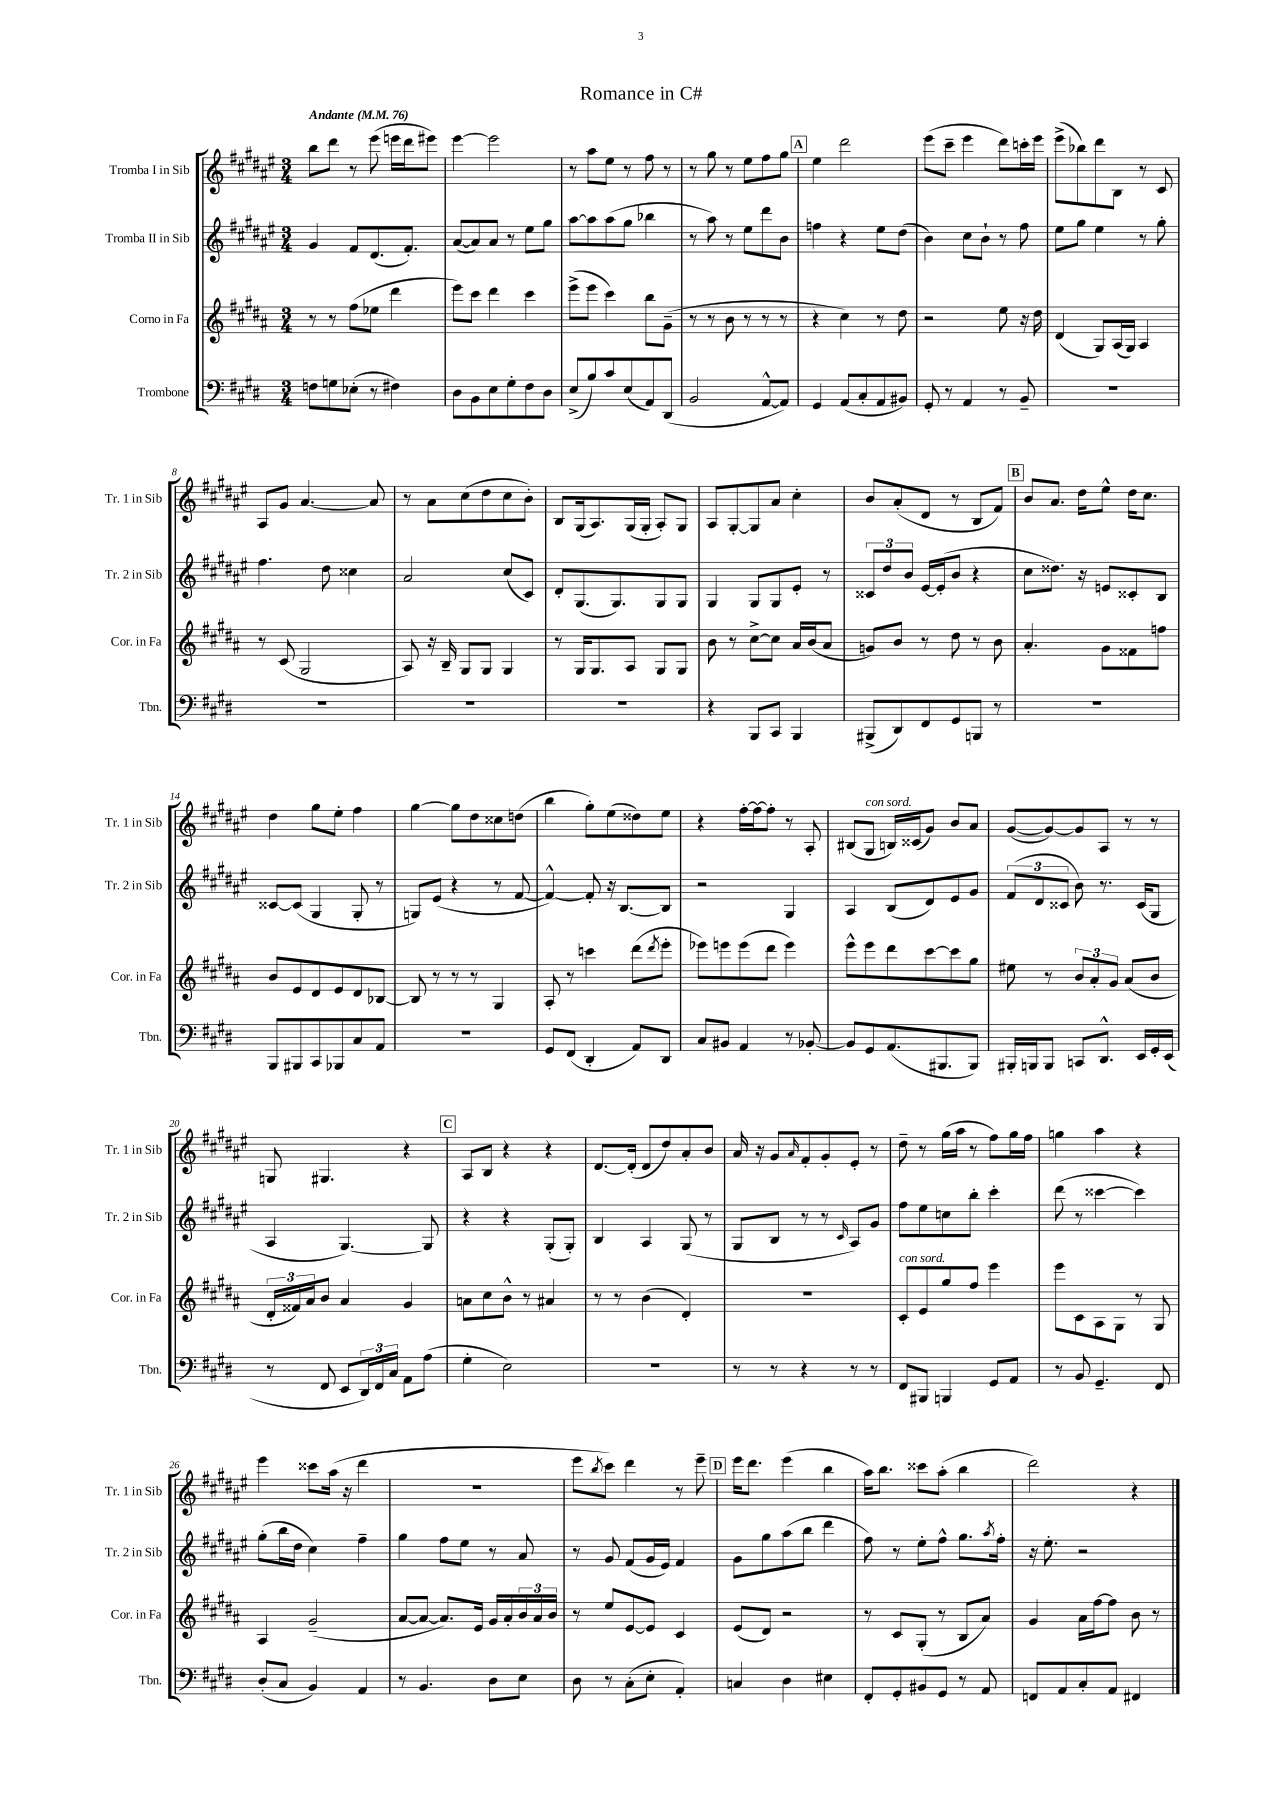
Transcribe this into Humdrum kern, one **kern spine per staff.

**kern	**kern	**kern	**kern
*staff4	*staff3	*staff2	*staff1
*clefF4	*clefG2	*clefG2	*clefG2
*k[f#c#g#d#]	*k[f#c#g#d#a#]	*k[f#c#g#d#a#e#]	*k[f#c#g#d#a#e#]
*M3/4	*M3/4	*M3/4	*M3/4
*MM76	*MM76	*MM76	*MM76
8F	8r	4g#	8bb
8G	8r	.	8ddd#
(8E-'	(8ff#	8f#	8r
8r	8ee-	(8.d#	(8eee#
4F#)	4ddd#	.	16eee
.	.	8.f#')	16ddd#
.	.	.	8eee#)
=	=	=	=
8D#	8eee)	([8a#	[4eee#
8BB	8ccc#	8a#])	.
8E	4ddd#	8a#	2eee#]
8G#'	.	8r	.
8F#	4ccc#	8ee#	.
8D#	.	8gg#	.
=	=	=	=
(8E^	(8eee^	[8aa#	8r
8B)	8eee	8aa#]	8aa#
8c#	4ccc#)	(8aa#	8ee#
(8E	.	8gg#	8r
8AA)	8bb	4bb-	8ff#
(8DD#	(8g#~	.	8r
=	=	=	=
2BB	8r	8r	8r
.	8r	8aa#)	8gg#
.	8b	8r	8r
.	8r	8ee#	8ee#
[8AA^^	8r	8ddd#	8ff#
8AA])	8r	8b	8gg#
=	=	=	=
4GG#	4r	4ff	4ee#
(8AA	4cc#)	4r	2ddd#
8C#'	.	.	.
8AA	8r	8ee#	.
8BB#)	8dd#	(8dd#	.
=	=	=	=
8GG#'	2r	4b)	(8eee#
8r	.	.	8ccc#~
4AA	.	8cc#	4eee#
.	.	8b`	.
8r	8ee	8r	8ddd#)
8BB~	16r	8ff#	16ccc'
.	16dd#	.	16eee#
=	=	=	=
2.r	(4d#	8ee#	(8eee#^
.	.	8gg#	8bb-)
.	8G#)	4ee#	8ddd#
.	(16A#	.	8B
.	16G#)	.	.
.	4A#	8r	8r
.	.	8gg#'	8c#
=	=	=	=
2.r	8r	4.ff#	8A#
.	(8c#	.	8g#
.	2G#	.	[4.a#
.	.	8dd#	.
.	.	4cc##	.
.	.	.	8a#]
=	=	=	=
2.r	8A#)	2a#	8r
.	16r	.	8a#
.	16B~	.	.
.	8G#	.	(8cc#
.	8G#	.	8dd#
.	4G#	(8cc#	8cc#
.	.	8c#)	8b')
=	=	=	=
2.r	8r	8d#'	8B
.	16G#	(8.G#	(16G#
.	8.G#	.	8.A#)
.	.	8.G#)	.
.	8A#	.	(16G#
.	.	.	16G#'
.	8G#	8G#	8A#')
.	8G#	8G#	8G#
=	=	=	=
4r	8b	4G#	8A#
.	8r	.	[8G#'
8BBB	[8cc#^	8G#	8G#]
8CC#	8cc#]	8G#	8a#
4BBB	16a#	8e#'	4cc#'
.	(16b	.	.
.	8a#	8r	.
=	=	=	=
(8BBB#^	8g)	12c##	8b
.	.	12dd#	.
8DD#)	8b	.	(8a#'
.	.	12b	.
8FF#	8r	[16e#	8d#
.	.	(16e#']	.
8GG#	8dd#	8b	8r
8BBB	8r	4r	8B
8r	8b	.	8f#)
=	=	=	=
2.r	4.a#'	8cc#	8b
.	.	8.dd##)	8.a#
.	.	16r	16dd#
.	8g#	8e	8ee#^^
.	8f##	8c##'	16dd#
.	.	.	8.cc#
.	8ff	8B	.
=	=	=	=
8BBB	8b	[8c##	4dd#
8BBB#	8e	(8c##]	.
8CC#	8d#	4G#	8gg#
8BBB-	8e	.	8ee#'
8C#	8d#	8G#'	4ff#
8AA	[8B-	8r	.
=	=	=	=
2.r	8B-]	8G)	[4gg#
.	8r	(8e#	.
.	8r	4r	8gg#]
.	8r	.	8dd#
.	4G#	8r	8cc##
.	.	[8f#	(8dd
=	=	=	=
8GG#	8A#'	4f#^^_)	4bb
(8FF#	8r	.	.
4DD#'	4ccc	8f#']	8gg#')
.	.	16r	(8ee#
.	.	[8.B	.
8AA)	(8ddd#	.	8dd##)
.	8qddd#	.	.
8DD#	8eee'	8B]	8ee#
=	=	=	=
8C#	8eee-)	2r	4r
8BB#	8eee	.	.
4AA	(8eee	.	[16ff#'
.	.	.	16ff#_
.	8ddd#	.	8ff#']
8r	4eee)	4G#	8r
[8BB-'	.	.	8A#'
=	=	=	=
8BB-]	8eee^^	4A#	(8B#
8GG#	8eee	.	8G#
(8.AA	8ddd#	(8B	16B)
.	.	.	(16c##
.	[8ccc#	8d#)	8g#)
8.BBB#	.	.	.
.	8ccc#]	8e#	8b
8BBB#)	8gg#	8g#	8a#
=	=	=	=
16BBB#'	8ee#	(12f#	([8g#
16BBB	.	.	.
.	.	12d#	.
8BBB	8r	.	8g#_)
.	.	12c##	.
8CC	12b	8b)	8g#]
.	12a#'	.	.
8.DD#^^	.	8.r	8A#
.	12g#	.	.
.	(8a#	.	8r
16EE	.	(16c##	.
16GG#'	8b	8G#	8r
(16EE	.	.	.
=	=	=	=
8r	24d#'	4A#	8G
.	24f##)	.	.
.	24a#	.	.
8FF#	8b	.	4.G#
8EE	4a#	[4.G#)	.
24DD#)	.	.	.
24FF#	.	.	.
24C#	.	.	.
8AA	4g#	.	4r
(8A	.	8G#]	.
=	=	=	=
4G#'	8a	4r	8A#
.	8cc#	.	8B
2E)	8b^^	4r	4r
.	8r	.	.
.	4a#	(8G#'	4r
.	.	8G#')	.
=	=	=	=
2.r	8r	4B	[8.d#
.	8r	.	.
.	.	.	(16d#']
.	(4b	4A#	8d#
.	.	.	8dd#)
.	4d#')	(8G#	8a#'
.	.	8r	8b
=	=	=	=
8r	2.r	8G#	16a#
.	.	.	16r
8r	.	8B	8g#
.	.	.	16qqa#
4r	.	8r	8f#'
.	.	8r	8g#'
.	.	16qqc#	.
8r	.	8A#)	8e#'
8r	.	8g#	8r
=	=	=	=
8FF#	8c#'	8ff#	8dd#~
8BBB#	8e	8ee#	8r
4BBB	8gg#	8cc	(16gg#
.	.	.	16aa#
.	8ff#	8bb'	8r
8GG#	4eee	4ccc#'	8ff#)
8AA	.	.	16gg#
.	.	.	16ff#
=	=	=	=
8r	8eee	(8ddd#	4gg
8BB	8c#	8r	.
4.GG#~	8A#	[4ccc##	4aa#
.	8G#	.	.
.	8r	4ccc##])	4r
8FF#	8G#	.	.
=	=	=	=
(8D#'	4A#	(8gg#'	4eee#
8C#	.	16bb	.
.	.	16dd#	.
4BB)	(2g#~	4cc#)	8ccc##
.	.	.	(16aa#
.	.	.	16r
4AA	.	4ff#~	4ddd#
=	=	=	=
8r	[8a#	4gg#	2.r
4.BB	8a#_	.	.
.	8.a#])	8ff#	.
.	.	8ee#	.
.	16e	.	.
8D#	16g#	8r	.
.	16a#'	.	.
8E	24b	8a#	.
.	24a#	.	.
.	24b	.	.
=	=	=	=
8D#	8r	8r	8eee#
.	.	.	8qbb
8r	8ee	8g#	8ccc#)
(8C#'	[8e	(8f#	4ddd#
8E'	8e]	16g#	.
.	.	16e#)	.
4AA')	4c#	4f#	8r
.	.	.	8eee#~
=	=	=	=
4C	(8e	8g#	16eee#
.	.	.	8.ddd#
.	8d#)	8gg#	.
4D#	2r	(8aa#	(4eee#
.	.	8bb	.
4E#	.	4ddd#	4bb
=	=	=	=
8FF#'	8r	8ff#)	16aa#)
.	.	.	8.bb
8GG#'	8c#	8r	.
8BB#	(8G#'	8ee#'	8ccc##
8GG#	8r	8ff#^^	(8aa#'
8r	8B	8.gg#	4bb
8AA	8a#)	.	.
.	.	8qaa#	.
.	.	16ff#'	.
=	=	=	=
8FF	4g#	16r	2ddd#)
.	.	8.ee#'	.
8AA	.	.	.
8C#'	16a#	2r	.
.	[16ff#	.	.
8AA	8ff#]	.	.
4FF#	8b	.	4r
.	8r	.	.
==	==	==	==
*-	*-	*-	*-
